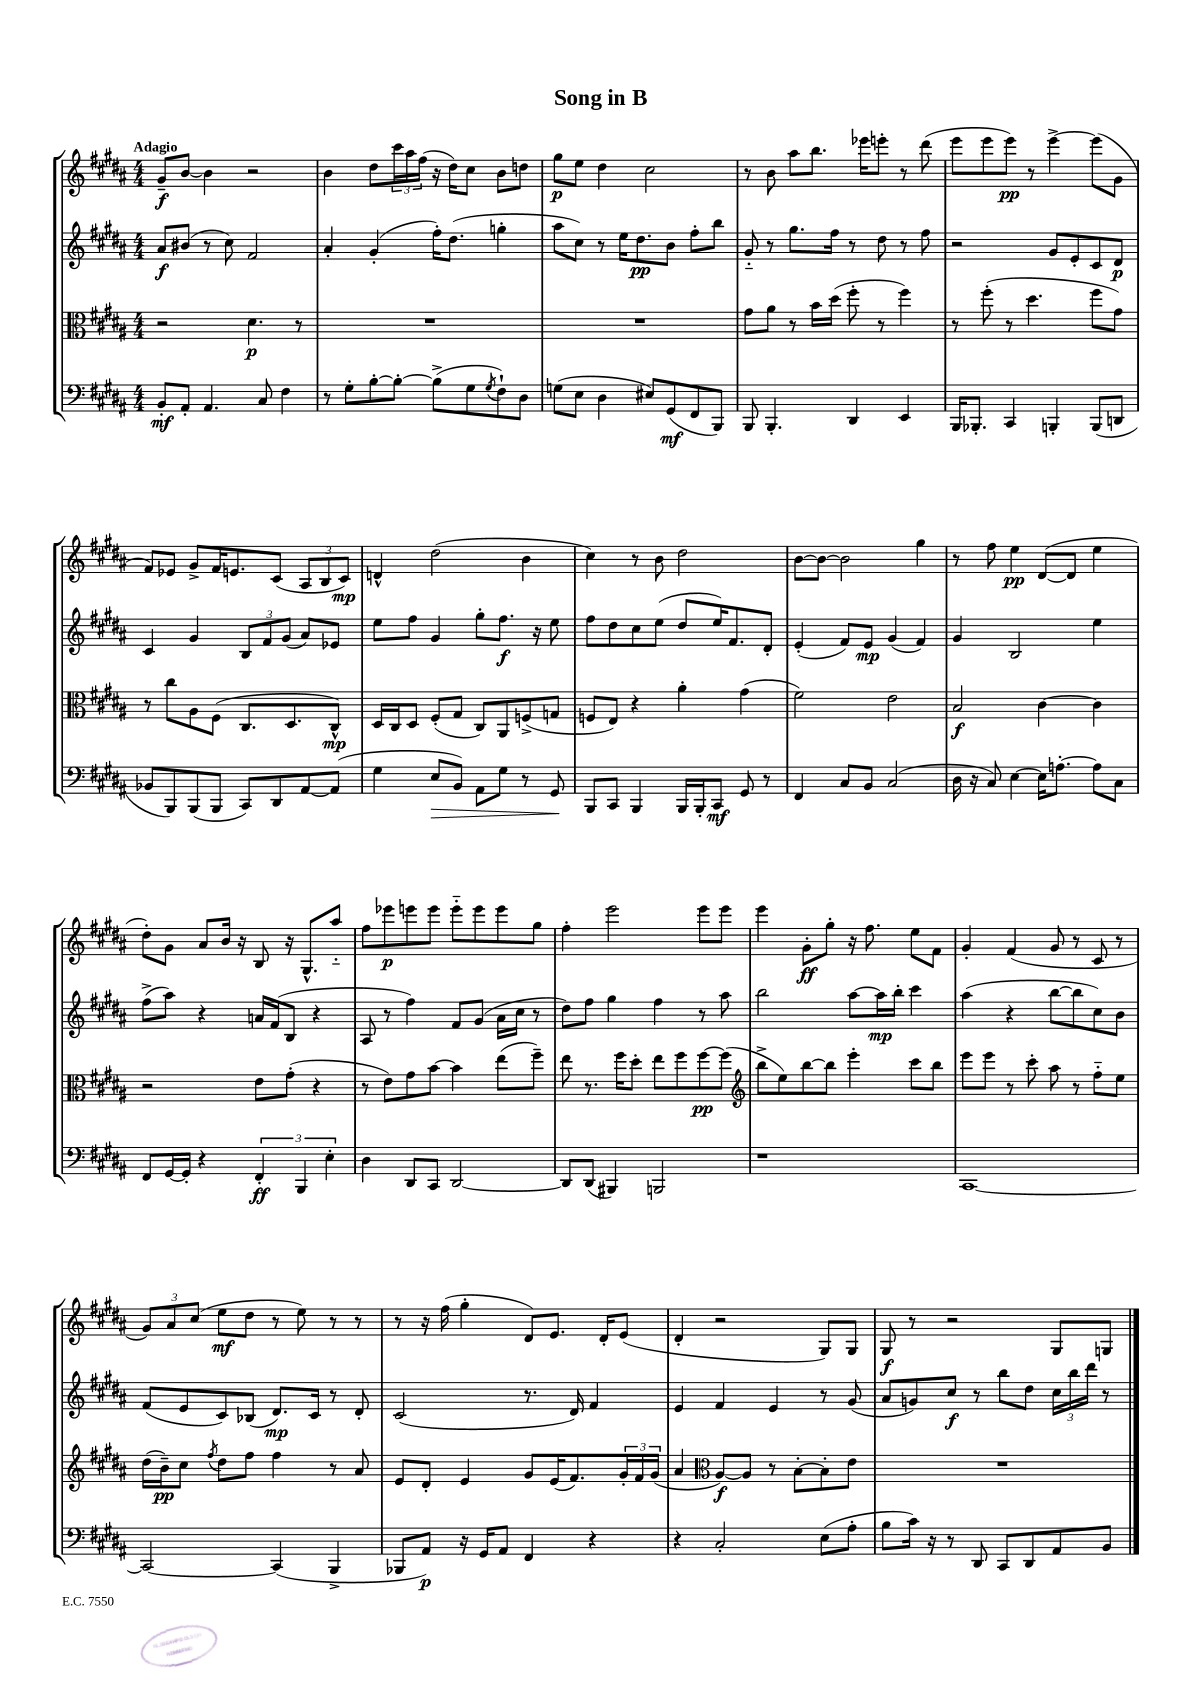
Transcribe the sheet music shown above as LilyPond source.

\header { title = "Song in B" }
<<
\new StaffGroup <<
\new Staff = "s0" {
    \clef treble \key b \major \numericTimeSignature \time 4/4 \tempo "Adagio"
    gis'8--\f b'8~ b'4 r2 |
    b'4 dis''8 \tuplet 3/2 { cis'''16 ais''16 fis''16( } r16 dis''16) cis''8 b'8 d''8 |
    gis''8\p e''8 dis''4 cis''2 |
    r8 b'8 ais''8 b''8. ees'''16 e'''8-. r8 dis'''8( |
    e'''8 e'''8 e'''8\pp) r8 e'''4~-> e'''8( gis'8 |
    fis'8) ees'8 gis'8-> fis'16 e'8. cis'8( \tuplet 3/2 { ais8 b8 cis'8\mp) } |
    d'4-^ dis''2( b'4 |
    cis''4) r8 b'8 dis''2 |
    b'8~ b'8~ b'2 gis''4 |
    r8 fis''8 e''4\pp dis'8~( dis'8 e''4 |
    dis''8-.) gis'8 ais'8 b'16 r16 b8 r16 gis8.-^ ais''8-_ |
    fis''8 ees'''8\p e'''8 e'''8 e'''8-_ e'''8 e'''8 gis''8 |
    fis''4-. e'''2 e'''8 e'''8 |
    e'''4 gis'8-.\ff gis''8-. r16 fis''8. e''8 fis'8 |
    gis'4-. fis'4( gis'8 r8 cis'8 r8 |
    \tuplet 3/2 { gis'8) ais'8 cis''8( } e''8\mf dis''8 r8 e''8) r8 r8 |
    r8 r16 fis''16( gis''4-. dis'8) e'8. dis'16-. e'8( |
    dis'4-. r2 gis8) gis8 |
    gis8\f r8 r2 gis8 g8 \bar "|." |
}
\new Staff = "s1" {
    \clef treble \key b \major \numericTimeSignature \time 4/4
    ais'8\f bis'8( r8 cis''8) fis'2 |
    ais'4-. gis'4-.( fis''16-.) dis''8.( g''4-. |
    ais''8 cis''8) r8 e''16 dis''8.\pp b'8 fis''8-. b''8 |
    gis'8-_ r8 gis''8. fis''16 r8 dis''8 r8 fis''8 |
    r2 gis'8 e'8-. cis'8 dis'8\p |
    cis'4 gis'4 \tuplet 3/2 { b8 fis'8 gis'8( } ais'8) ees'8 |
    e''8 fis''8 gis'4 gis''8-. fis''8.\f r16 e''8 |
    fis''8 dis''8 cis''8 e''8( dis''8 e''16) fis'8. dis'8-. |
    e'4-.( fis'8) e'8\mp gis'4( fis'4) |
    gis'4 b2 e''4 |
    fis''8->( ais''8) r4 a'16 fis'16( b8 r4 |
    ais8 r8 fis''4) fis'8 gis'8( ais'16 cis''16 r8 |
    dis''8) fis''8 gis''4 fis''4 r8 ais''8 |
    b''2 ais''8~ ais''16\mp b''16-. cis'''4 |
    ais''4( r4 b''8~ b''8 cis''8) b'8 |
    fis'8( e'8 cis'8) bes8( dis'8.\mp) cis'16 r8 dis'8-. |
    cis'2( r8. dis'16) fis'4 |
    e'4 fis'4 e'4 r8 gis'8( |
    ais'8 g'8) cis''8\f r8 b''8 dis''8 \tuplet 3/2 { cis''16 b''16 dis'''16 } r8 \bar "|." |
}
\new Staff = "s2" {
    \clef alto \key b \major \numericTimeSignature \time 4/4
    r2 dis'4.\p r8 |
    R1 |
    R1 |
    gis'8 ais'8 r8 b'16 dis''16( fis''8-. r8 fis''4) |
    r8 fis''8-.( r8 dis''4. fis''8 gis'8) |
    r8 cis''8 ais8 fis8( cis8. dis8. cis8-^\mp) |
    dis16 cis16 dis8 fis8-.( gis8 cis8) ais,8 f8->( g8 |
    f8 e8) r4 ais'4-. gis'4( |
    fis'2) e'2 |
    b2\f cis'4~ cis'4 |
    r2 e'8 gis'8-.( r4 |
    r8 e'8) gis'8 b'8~ b'4 e''8( fis''8--) |
    e''8 r8. fis''16 dis''8-. e''8 fis''8 fis''8~\pp fis''8( |
    \clef treble b''8-> e''8) b''8~ b''8 e'''4-. cis'''8 b''8 |
    e'''8 e'''8 r8 cis'''8-. ais''8 r8 fis''8-_ e''8 |
    dis''16( b'16--\pp) cis''8 \acciaccatura { fis''8 } dis''8 fis''8 fis''4 r8 ais'8 |
    e'8 dis'8-. e'4 gis'8 e'16( fis'8.) \tuplet 3/2 { gis'16-. fis'16 gis'16( } |
    ais'4 \clef alto ais8~\f) ais8 r8 b8~-. b8-. e'8 |
    R1 \bar "|." |
}
\new Staff = "s3" {
    \clef bass \key b \major \numericTimeSignature \time 4/4
    b,8-.\mf ais,8-. ais,4. cis8 fis4 |
    r8 gis8-. b8~-. b8~-. b8->( gis8 \acciaccatura { gis8 } fis8-!) dis8 |
    g8( e8 dis4 eis8) gis,8\mf( fis,8 b,,8) |
    b,,8 b,,4.-. dis,4 e,4 |
    b,,16 bes,,8.-. cis,4 b,,4-. b,,8( d,8 |
    bes,8 b,,8) b,,8( b,,8 cis,8) dis,8 ais,8~ ais,8( |
    gis4 e8\> b,8) ais,8 gis8 r8 gis,8\! |
    b,,8 cis,8 b,,4 b,,16 b,,16-. cis,8\mf gis,8 r8 |
    fis,4 cis8 b,8 cis2( |
    dis16 r16 cis8) e4~ e16 a8.~-. a8 cis8 |
    fis,8 gis,16~ gis,16-. r4 \tuplet 3/2 { fis,4-.\ff b,,4 e4-. } |
    dis4 dis,8 cis,8 dis,2~ |
    dis,8 dis,8( bis,,4) b,,2 |
    r1 |
    cis,1~ |
    cis,2~ cis,4( b,,4-> |
    bes,,8 ais,8\p) r16 gis,16 ais,8 fis,4 r4 |
    r4 cis2-. e8( ais8-. |
    b8 cis'16) r16 r8 dis,8 cis,8 dis,8 ais,8 b,8 \bar "|." |
}
>>
>>
\layout { \context { \Score \remove "Bar_number_engraver" } }
